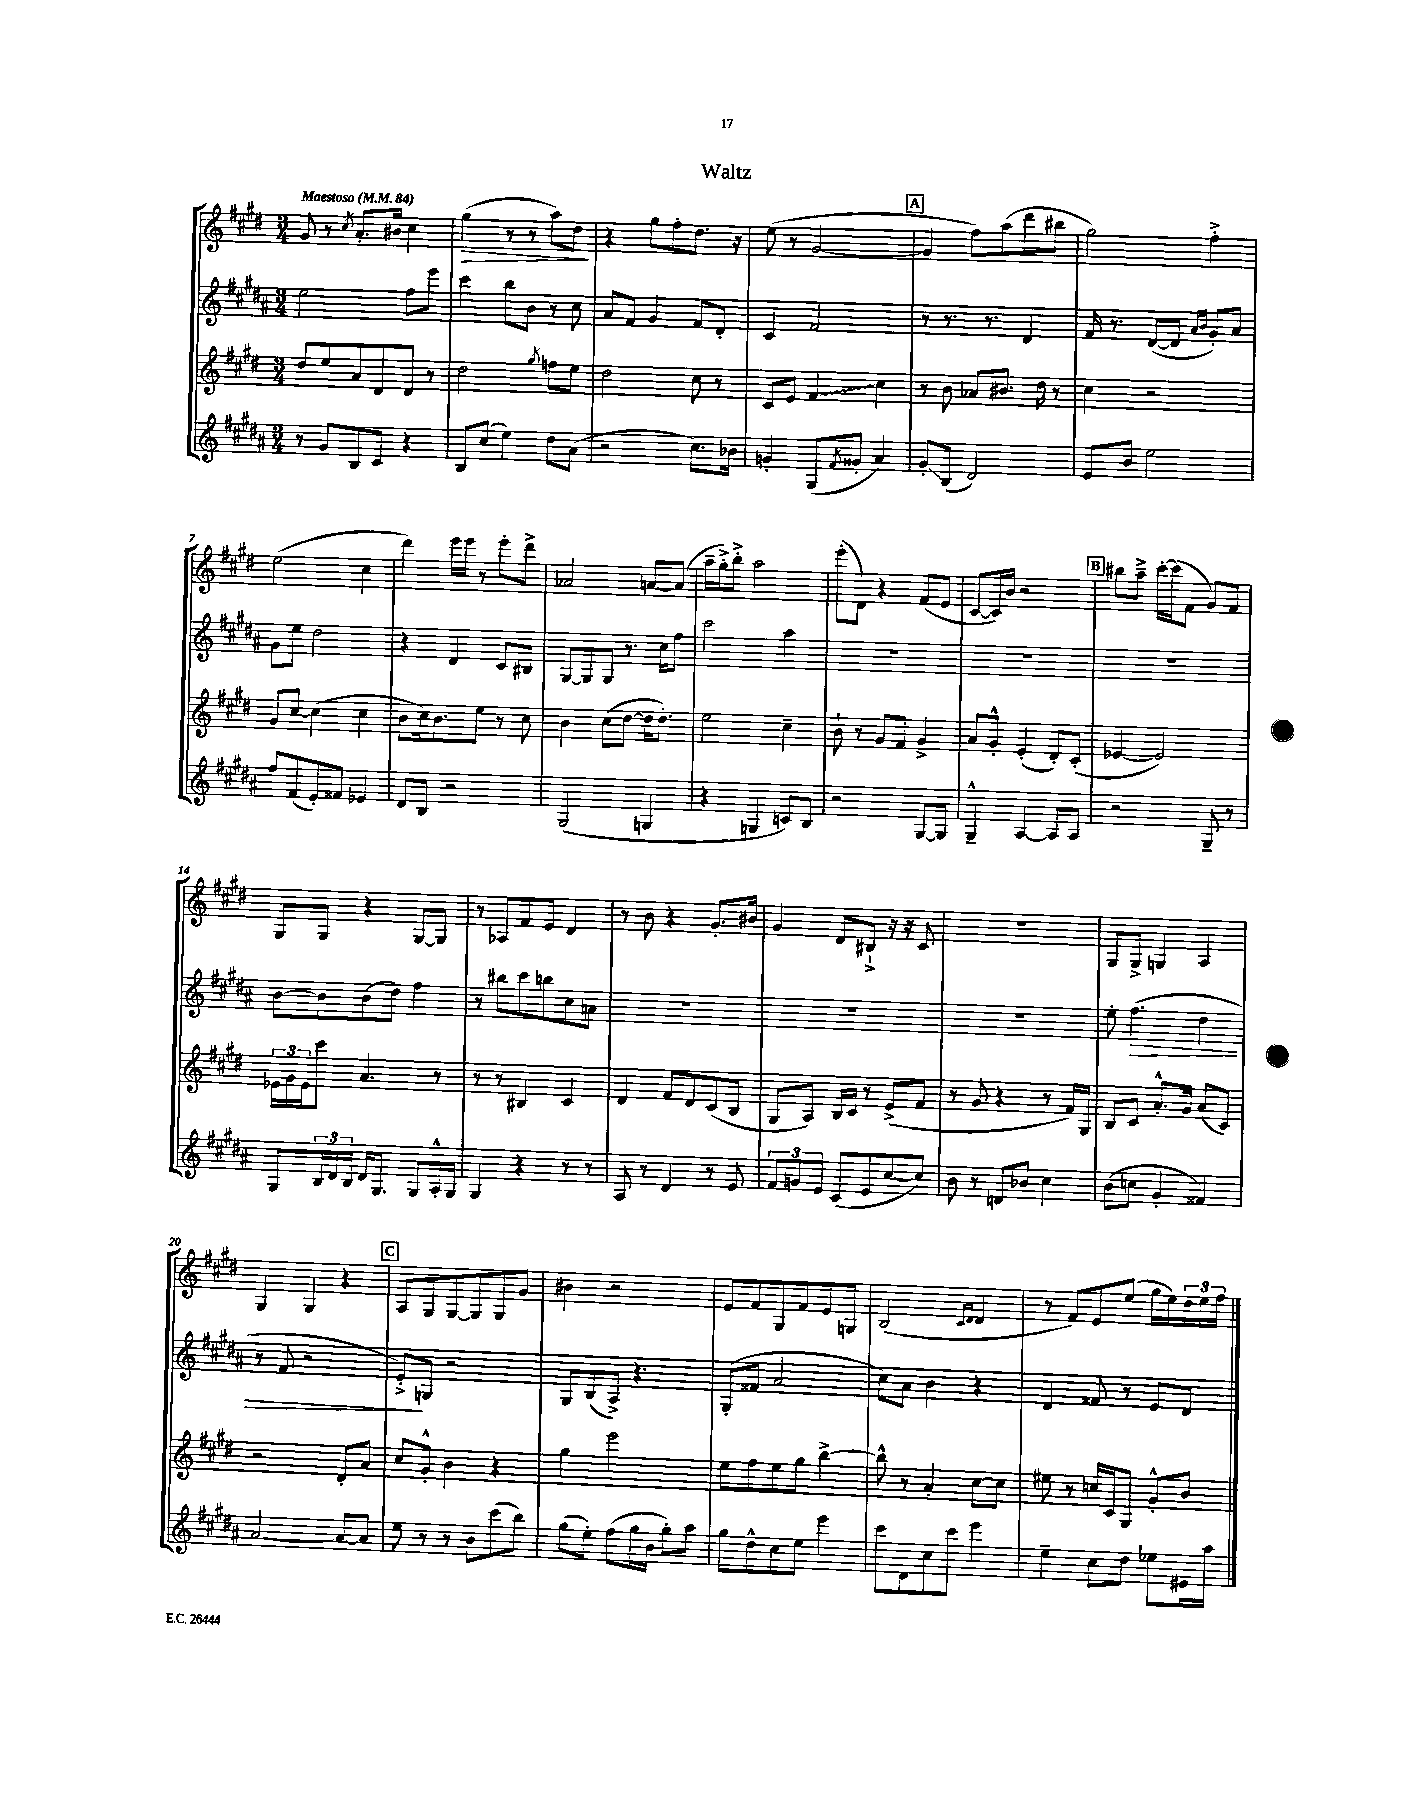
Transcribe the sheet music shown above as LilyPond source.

\header { title = "Waltz" }
<<
\new StaffGroup <<
\new Staff = "s0" {
    \clef treble \key e \major \numericTimeSignature \time 3/4 \tempo "Maestoso" 4 = 84
    gis'8 r8 \acciaccatura { cis''8 } a'8.-. bis'16 cis''4 |
    gis''4\>( r8 r8 a''8) dis''8\! |
    r4 gis''8 fis''8-. dis''8. r16 |
    e''8( r8 gis'2~ |
    \mark \markup { \box "A" } gis'4 fis''8) a''8( dis'''8 bis''8 |
    gis''2) fis''4-.-> |
    e''2( cis''4 |
    dis'''4) e'''16 e'''16 r8 e'''8-. dis'''8-> |
    aes'2 a'8~ a'8( |
    a''16-- gis''16-.->) b''8-.-> a''2 |
    e'''8-.( dis'8) r4 fis'8( e'8 |
    cis'8~ cis'16) b'16 r2 |
    \mark \markup { \box "B" } bis''8 a''8---> cis'''16~-. cis'''16( fis'8 gis'8) fis'8 |
    gis8 gis8 r4 gis8~ gis8 |
    r8 aes8 fis'8 e'8 dis'4 |
    r8 b'8 r4 gis'8.-. bis'16 |
    gis'4 dis'8 bis8-!-> r16 r16 cis'8 |
    R2. |
    gis8 gis8-> g4 a4 |
    gis4 gis4 r4 |
    \mark \markup { \box "C" } a8 gis8 gis8~ gis8 gis8 gis'8 |
    bis'4 r2 |
    e'8 fis'8 gis8 fis'8 e'8 g8 |
    b2( \grace { cis'16 dis'16 } dis'4 |
    r8 fis'8) e'8 e''8( gis''16 e''16) \tuplet 3/2 { dis''16 e''16 fis''16 } \bar "|." |
}
\new Staff = "s1" {
    \clef treble \key b \major \numericTimeSignature \time 3/4
    e''2 fis''8 e'''8 |
    cis'''4 b''8 b'8 r8 cis''8 |
    ais'8 fis'8 gis'4 fis'8 dis'8-. |
    cis'4 fis'2 |
    \mark \markup { \box "A" } r8 r8. r8. dis'4 |
    fis'16 r8. dis'8~( dis'8 \grace { ais'16 b'16 } gis'8-.) ais'8 |
    gis'8 e''8 dis''2 |
    r4 dis'4 cis'8 bis8 |
    gis8~ gis8 gis8 r8. cis''16 fis''8 |
    cis'''2 ais''4 |
    R2. |
    R2. |
    \mark \markup { \box "B" } R2. |
    b'8~ b'8 b'8( dis''8) fis''4 |
    r8 bis''8 cis'''8 b''8 cis''8 a'8 |
    R2. |
    R2. |
    R2. |
    e''8-. fis''4.\>( dis''4 |
    r8 fis'8 r2 |
    \mark \markup { \box "C" } e'8-.->\!) g8 r2 |
    gis8 b8( ais8->) r4. |
    gis8-.( fisis'8 ais'2 |
    cis''8) ais'8 b'4 r4 |
    dis'4 fisis'8 r8 e'8 dis'8 \bar "|." |
}
\new Staff = "s2" {
    \clef treble \key e \major \numericTimeSignature \time 3/4
    dis''8 e''8 a'8 dis'8 dis'8 r8 |
    dis''2 \acciaccatura { gis''8 } f''8 e''8 |
    dis''2 cis''8 r8 |
    cis'8 e'8 \once \override Glissando.style = #'zigzag fis'4\glissando cis''4 |
    \mark \markup { \box "A" } r8 b'8 aes'8 bis'8. dis''16 r8 |
    cis''4 r2 |
    gis'8 cis''8~ cis''4( cis''4 |
    b'8 cis''16) b'8. e''8 r8 cis''8 |
    b'4 cis''8( dis''8~ dis''16 dis''8.-.) |
    e''2 cis''4-- |
    b'8-! r8 gis'8 fis'8 gis'4-> |
    a'8 gis'8-.-^ e'4-.( dis'8-.) cis'8-.( |
    \mark \markup { \box "B" } ees'4~ ees'2) |
    \tuplet 3/2 { ees'16 gis'16 ees'16 } cis'''8 a'4. r8 |
    r8 r8 bis4 cis'4 |
    dis'4 fis'8 dis'8 cis'8( b8 |
    gis8 a8) b16 cis'16 r8 e'8->( fis'8 |
    r8 gis'8 r4 r8 fis'16) gis16 |
    b8 cis'8 a'8.-.-^ gis'16 a'8( cis'8) |
    r2 dis'8-. a'8 |
    \mark \markup { \box "C" } cis''8 gis'8-.-^ b'4 r4 |
    gis''4 e'''2 |
    e''8 fis''8 e''8 gis''8 b''4~-> |
    b''8-^ r8 a'4-. cis''8~ cis''8 |
    eis''8 r8 c''16 cis'16 gis8 gis'8-.-^ b'8 \bar "|." |
}
\new Staff = "s3" {
    \clef treble \key b \major \numericTimeSignature \time 3/4
    r8 gis'8 b8 cis'8 r4 |
    b8 cis''8( e''4) dis''8 ais'8( |
    r2 cis''8.) bes'16 |
    g'4-. gis8( \acciaccatura { fis'8 } gisis'8-. ais'4) |
    \mark \markup { \box "A" } gis'8-.\glissando b8( dis'2) |
    e'8 b'8 e''2 |
    fis''8 fis'8( e'8-.) fisis'8 ees'4 |
    dis'8 b8 r2 |
    gis2( g4 |
    r4 g4 c'8) b8 |
    r2 gis8~ gis8 |
    gis4---^ ais4~ ais8 ais8 |
    \mark \markup { \box "B" } r2 gis8-- r8 |
    gis8 \tuplet 3/2 { b16 dis'16 b16 } dis'16 gis8. gis8 ais16-.-^ gis16 |
    gis4 r4 r8 r8 |
    ais8 r8 dis'4 r8 e'8 |
    \tuplet 3/2 { fis'8 g'8 e'8 } cis'8( e'8 cis''8~ cis''8) |
    b'8 r8 d'8 bes'8 cis''4 |
    b'8( c''8 gis'4-. fisis'4) |
    ais'2~ ais'8~ ais'8 |
    \mark \markup { \box "C" } e''8 r8 r8 b'8 cis'''8( b''8) |
    gis''8( e''8-.) fis''8( gis''16 b'16 gis''8-.) ais''8 |
    gis''8 dis''8-^ cis''8 e''8 e'''4 |
    cis'''8 dis'8 cis''8 cis'''8 e'''4 |
    e''4-- cis''8 dis''8 ees''8 eis'16 ais''16 \bar "|." |
}
>>
>>
